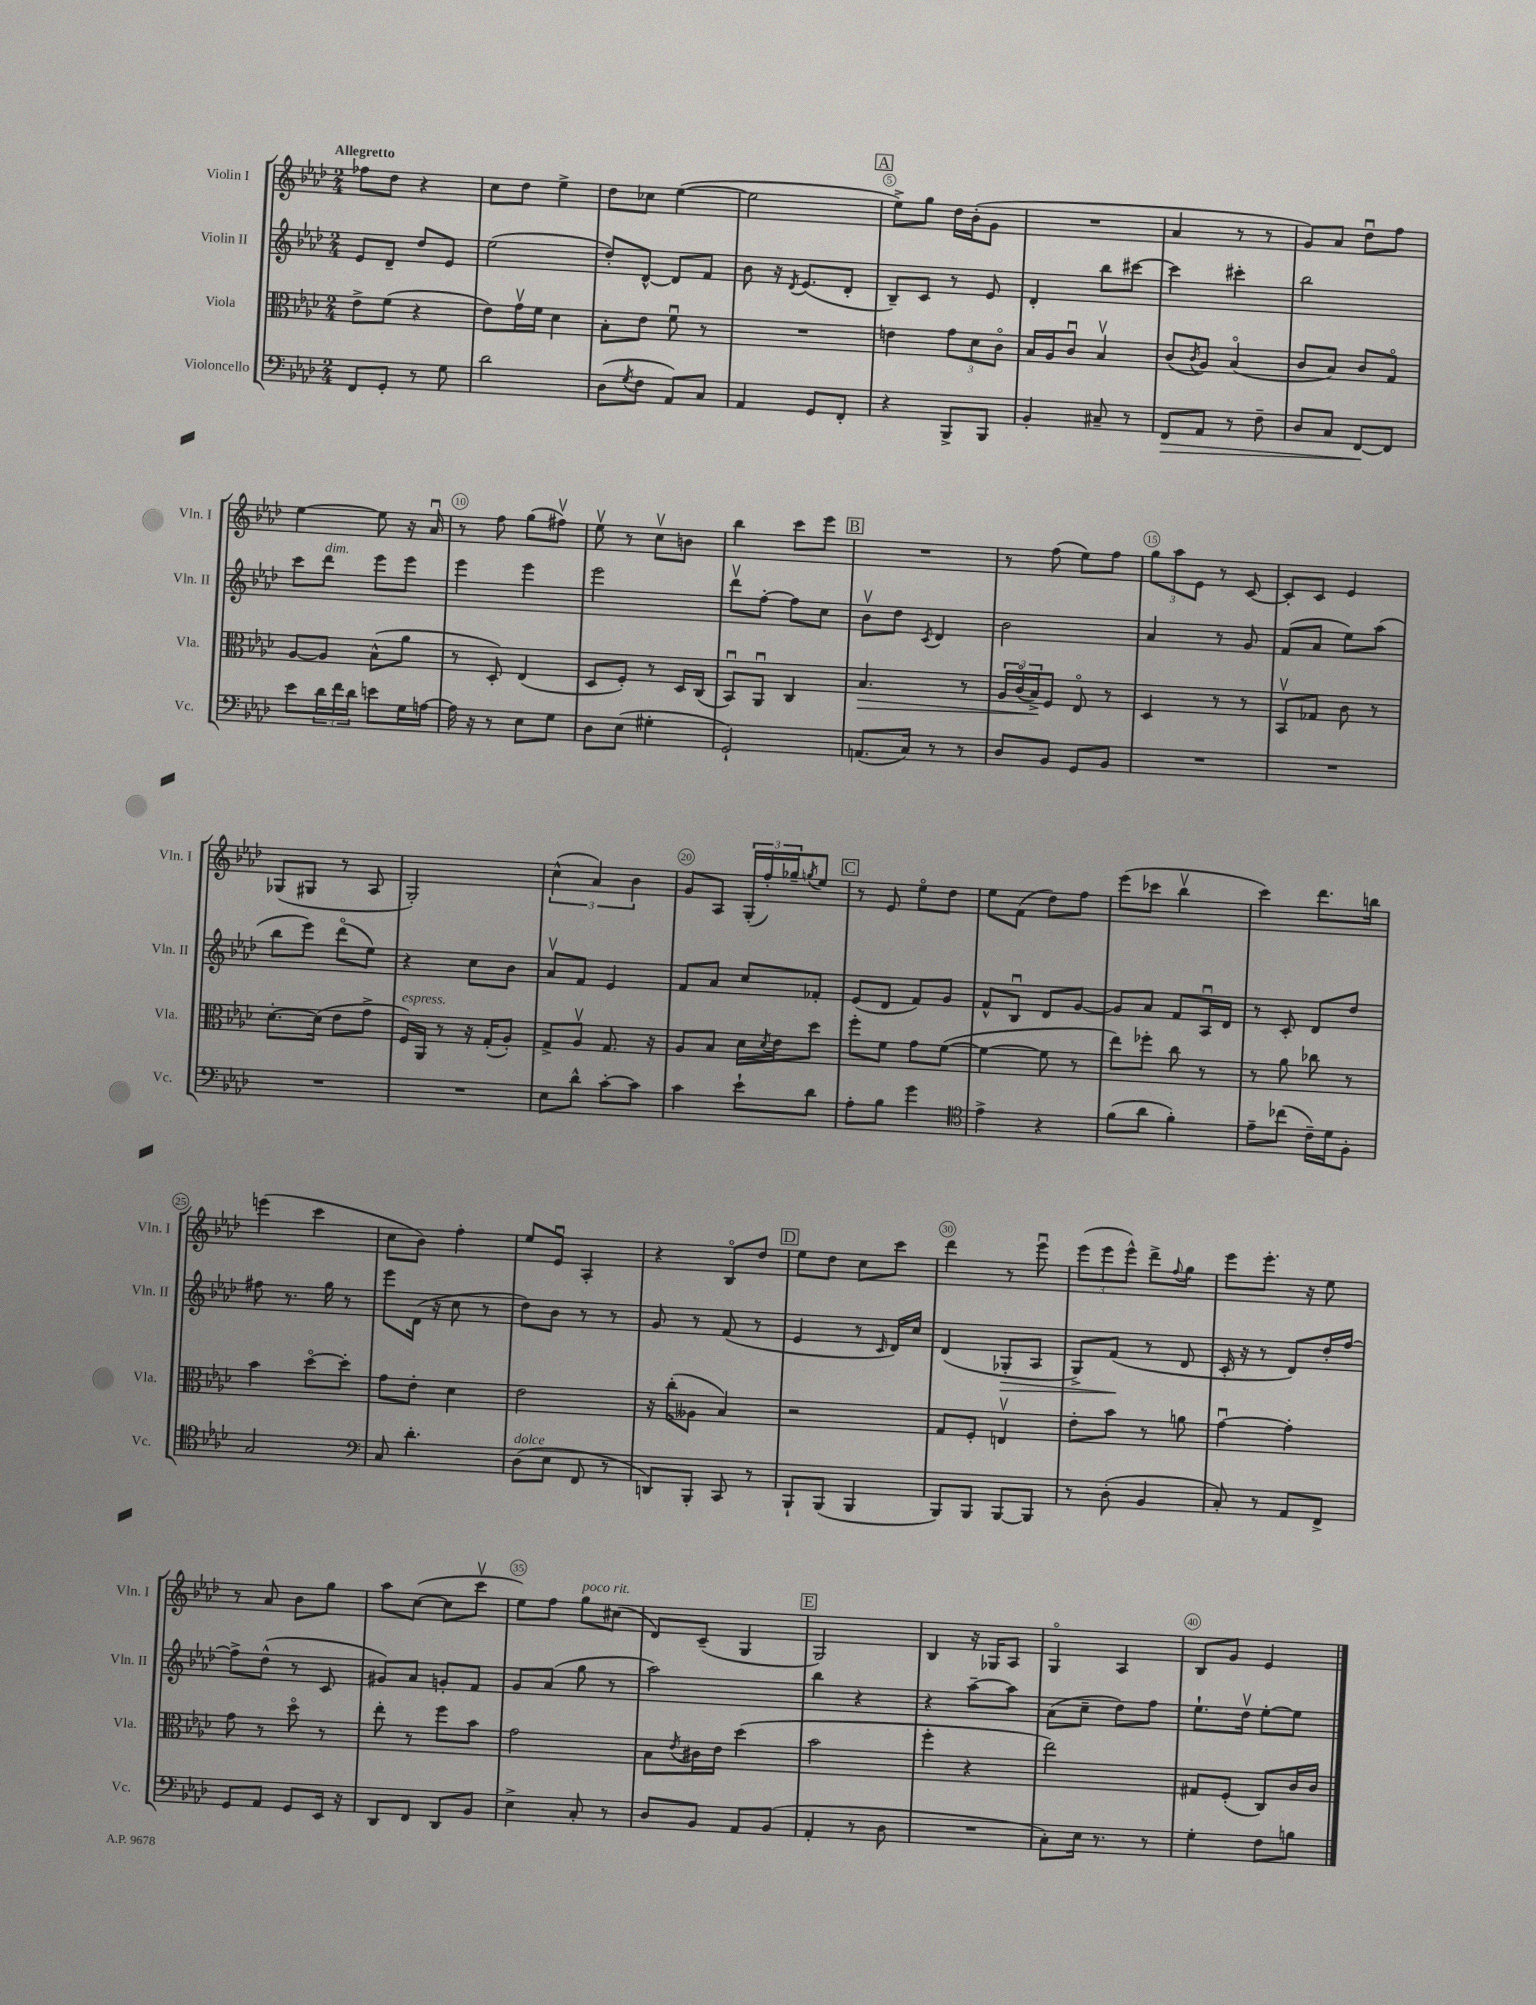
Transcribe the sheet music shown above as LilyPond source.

<<
\new StaffGroup <<
\new Staff = "s0" \with { instrumentName = "Violin I" shortInstrumentName = "Vln. I" } {
    \clef treble \key aes \major \numericTimeSignature \time 2/4 \tempo "Allegretto"
    fes''8 des''8 r4 |
    c''8 des''8 ees''4-> |
    des''8 ces''8 ees''4~( |
    ees''2 |
    \mark \markup { \box "A" } ees''8->) g''8 des''16 bes'16-.( g'8 |
    R2 |
    aes'4 r8 r8 |
    g'8) aes'8 des''8\downbow f''8 |
    ees''4~ ees''8 r16 aes'16\downbow |
    r8 f''8 g''8( fis''8\upbow) |
    ees''8\upbow r8 c''8\upbow b'8 |
    bes''4 c'''8 ees'''8 |
    \mark \markup { \box "B" } R2 |
    r8 f''8( ees''8) f''8 |
    \tuplet 3/2 { g''8 aes''8 ees'8 } r8 c'8~ |
    c'8-. c'8 ees'4 |
    ges8( gis8 r8 aes8 |
    g2-.) |
    \tuplet 3/2 { c''4-^( aes'4) bes'4 } |
    g'8 aes8 \tuplet 3/2 { g16-.( f''16-.) ges''16-- } \acciaccatura { g''8 } ees''8 |
    \mark \markup { \box "C" } r8 ees'8 ees''8\flageolet des''8 |
    ees''8 f'8( des''8) f''8 |
    ees'''8( ces'''8 bes''4\upbow |
    c'''4) des'''8. b''16 |
    e'''4( c'''4 |
    c''8 bes'8) f''4-. |
    ees''8 ees'8\downbow aes4-. |
    r4 bes8\flageolet des''8 |
    \mark \markup { \box "D" } ees''8 des''8 c''8 c'''8 |
    des'''4 r8 ees'''8\downbow |
    \tuplet 3/2 { ees'''8( ees'''8 ees'''8-^) } des'''8-> \appoggiatura { f''8 } g''8 |
    ees'''8 ees'''8.-. r16 ees''8 |
    r8 aes'8 bes'8 g''8 |
    aes''8 c''8~( c''8 c'''8\upbow |
    ees''8) f''8 g''8^\markup { \italic "poco rit." } cis''8( |
    des'8) c'8--( g4 |
    \mark \markup { \box "E" } g2) |
    bes4 r16 ges16 aes8 |
    g4\flageolet aes4 |
    bes8 g'8 ees'4 \bar "|." |
}
\new Staff = "s1" \with { instrumentName = "Violin II" shortInstrumentName = "Vln. II" } {
    \clef treble \key aes \major \numericTimeSignature \time 2/4
    ees'8 des'8-- des''8 ees'8 |
    ees''2( |
    des''8-.) des'8~-^ des'8 f'8 |
    bes'8 r16 \acciaccatura { des'8 } ees'8.( des'8-. |
    \mark \markup { \box "A" } bes8--) c'8 r8 ees'8 |
    des'4-. bes''8 cis'''8~ |
    cis'''4 cis'''4-. |
    bes''2 |
    c'''8 des'''8^\markup { \italic "dim." } ees'''8 ees'''8 |
    ees'''4 ees'''4 |
    ees'''2 |
    des'''8\upbow f''8~-. f''8 c''8 |
    \mark \markup { \box "B" } bes'8\upbow des''8 \acciaccatura { c'8 } des'4 |
    bes'2 |
    aes'4 r8 g'8 |
    f'8( aes'8 ees''8) aes''8( |
    bes''8 ees'''8) des'''8\flageolet( ees''8) |
    r4 c''8 bes'8 |
    aes'8\upbow f'8 ees'4 |
    f'8 aes'8 c''8 fes'8-. |
    \mark \markup { \box "C" } ees'8( des'8 f'8) g'8 |
    f'8-^ bes8\downbow des'8 g'8~ |
    g'8 aes'8 f'8 aes16\downbow des'16 |
    r8 c'8-. des'8 des''8 |
    fis''8 r8. g''16 r8 |
    ees'''8 des'16( r16 c''8 r8 |
    des''8) bes'8 r8 r8 |
    g'8 r8 f'8( r8 |
    \mark \markup { \box "D" } ees'4 r8 \grace { c'16 } des'16) c''16 |
    des'4( ges8-.\> aes8 |
    g8->) f'8\!( r8 des'8 |
    c'16-. r16 r8 des'8) des''16-. f''16~ |
    f''8-> des''8-^( r8 c'8 |
    gis'8) aes'8 g'8-. f'8 |
    g'8 aes'8( g''8 r8 |
    aes''2) |
    \mark \markup { \box "E" } bes''4 r4 |
    r4 aes''8~-- aes''8 |
    aes'8( c''8-- des''8) f''8 |
    ees''8.-! des''16\upbow ees''8~-. ees''8 \bar "|." |
}
\new Staff = "s2" \with { instrumentName = "Viola" shortInstrumentName = "Vla." } {
    \clef alto \key aes \major \numericTimeSignature \time 2/4
    ees'8-> f'8( r4 |
    ees'8) g'16\upbow f'16 des'4 |
    bes8-. ees'8 f'8\downbow r8 |
    R2 |
    \mark \markup { \box "A" } e'4 \tuplet 3/2 { g'8 des'8 c'8\flageolet } |
    bes16 aes16 c'8\downbow bes4\upbow |
    c'8( \acciaccatura { c'8 } aes8) bes4\flageolet( |
    c'8 bes8) c'8 g8\flageolet |
    aes8~ aes8 bes8-^( aes'8 |
    r8 des8-.) ees4( |
    des8 f8-.) r8 des16 c16( |
    bes,8\downbow) aes,8\downbow c4 |
    \mark \markup { \box "B" } bes4.\> r8 |
    \tuplet 3/2 { aes16 c'16\flageolet( bes16->\!) } f8 ees8\flageolet r8 |
    des4 r8 r8 |
    bes,8\upbow ges8 c'8 r8 |
    des'8.~-. des'16( ees'8 g'8-> |
    f16^\markup { \italic "espress." }) aes,16 r8 r16 g16-.( aes8-.) |
    g8-> aes8\upbow g8. r16 |
    aes8 bes8 des'16 \acciaccatura { des'8 } ees'16 des''8 |
    \mark \markup { \box "C" } f''8-. f'8 g'8 f'8~( |
    f'4~ f'8 r8 |
    ees''8) fes''8-. c''8 r8 |
    r8 aes'8 ces''8 r8 |
    bes'4 des''8~\flageolet des''8-. |
    g'8 ees'8-. des'4 |
    ees'2 |
    r16 c''16-.( aeses8 bes4) |
    \mark \markup { \box "D" } r2 |
    g8 f8-. e4\upbow |
    ees'8-. bes'8 r8 a'8 |
    g'4~\downbow g'4-. |
    g'8 r8 des''8\flageolet r8 |
    ees''8-. r8 f''8 bes'8 |
    g'2 |
    bes8 \acciaccatura { ees'8 } cis'16 ees'16 des''4( |
    \mark \markup { \box "E" } bes'2 |
    f''4-. r4 |
    ees''2) |
    gis8 f8-.( c8) c'16 c'16 \bar "|." |
}
\new Staff = "s3" \with { instrumentName = "Violoncello" shortInstrumentName = "Vc." } {
    \clef bass \key aes \major \numericTimeSignature \time 2/4
    f,8 g,8-. r8 g8 |
    des'2 |
    des8( \acciaccatura { g8 } f8 aes,8) c8 |
    aes,4 g,8 f,8-. |
    \mark \markup { \box "A" } r4 bes,,8-> bes,,8 |
    bes,4-. cis8-- r8 |
    f,8\> aes,8 r8 f8-- |
    des8 c8 f,8~\! f,8 |
    ees'8 \tuplet 3/2 { des'16 f'16 des'16 } e'8 g16 a16~ |
    a16 r16 r8 ees8 g8 |
    des8 ees8( gis4-. |
    g,2-!) |
    \mark \markup { \box "B" } a,8.( c16) r8 r8 |
    des8 bes,8 g,8 bes,8 |
    R2 |
    R2 |
    R2 |
    R2 |
    ees8 des'8-^ c'8~-. c'8 |
    c'4 ees'8-! des'8 |
    \mark \markup { \box "C" } aes8-. bes8 g'4 |
    \clef tenor ees'4-> r4 |
    f'8( aes'8 f'4-.) |
    ees'8-- ces''8( c'16--) des'16 f8-. |
    g2 |
    \clef bass c8 des'4.-. |
    des8^\markup { \italic "dolce" }( ees8 f,8 r8 |
    d,8) bes,,8-. c,8 r8 |
    \mark \markup { \box "D" } bes,,8-! bes,,8( bes,,4 |
    bes,,8) bes,,8 bes,,8~ bes,,8 |
    r8 des8-.( bes,4 |
    c8-.) r8 aes,8 f,8-> |
    g,8 aes,8 g,8 ees,16 r16 |
    des,8 f,8 des,8 bes,8 |
    ees4-> c8-. r8 |
    des8 bes,8 aes,8 bes,8( |
    \mark \markup { \box "E" } aes,4-. r8 des8 |
    R2 |
    c8-.) ees16 r8. r8 |
    g4-. f8 b8 \bar "|." |
}
>>
>>
\layout { \context { \Score \override BarNumber.break-visibility = ##(#f #t #t) barNumberVisibility = #(every-nth-bar-number-visible 5) \override BarNumber.stencil = #(make-stencil-circler 0.1 0.3 ly:text-interface::print) } }
